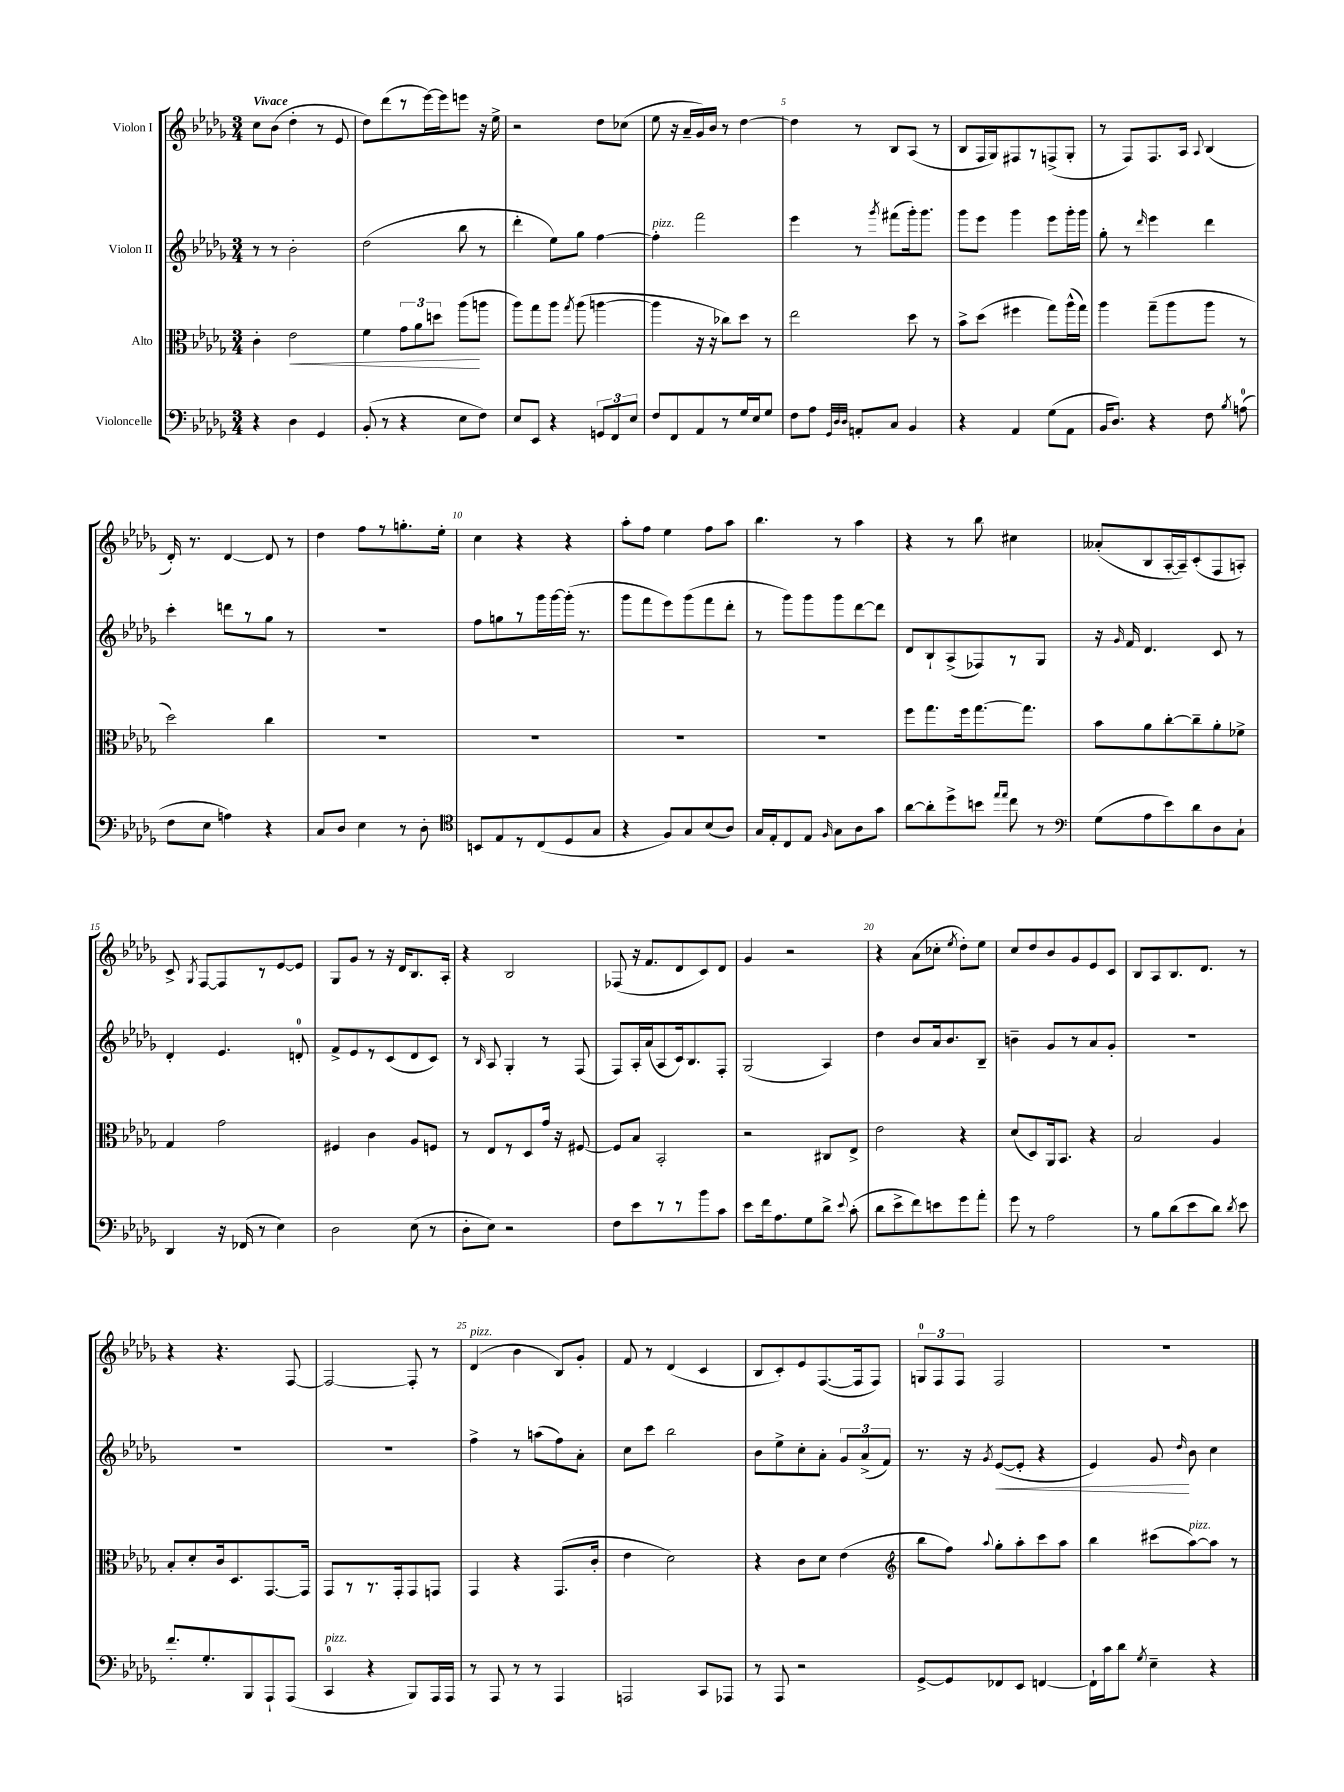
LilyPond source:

<<
\new StaffGroup <<
\new Staff = "s0" \with { instrumentName = "Violon I" } {
    \clef treble \key des \major \numericTimeSignature \time 3/4 \tempo "Vivace"
    \autoBeamOff c''8[ bes'8]( des''4-. r8 ees'8 |
    des''8[) des'''8( r8 ees'''16~) ees'''16 e'''8] r16 ees''16-> |
    r2 des''8[ ces''8]( |
    ees''8 r16 aes'16[-- ges'16) bes'16] r8 des''4~ |
    des''4 r8 bes8[ aes8]( r8 |
    bes8[ f16 ges16) fis8 r8 f8->( ges8]-. |
    r8 f8[) f8. aes16] \appoggiatura { aes8 } bes4( |
    des'16-.) r8. des'4~ des'8 r8 |
    des''4 f''8[ r8 g''8.-. ees''16]-. |
    c''4 r4 r4 |
    aes''8[-. f''8] ees''4 f''8[ aes''8] |
    bes''4. r8 aes''4 |
    r4 r8 bes''8 cis''4 |
    aeses'8[-.( bes8 aes16~-. aes16--) c'8-.( f8 a8]-.) |
    c'8-> \acciaccatura { ges8 } f8[~ f8 r8 ees'8~ ees'8] |
    ges8[ ges'8] r8 r16 des'16[ bes8. aes16]-. |
    r4 bes2 |
    fes8( r16 f'8.[ des'8 c'8) des'8] |
    ges'4 r2 |
    r4 aes'8[( ces''8]-. \acciaccatura { ees''8 } des''8[-.) ees''8] |
    c''8[ des''8 bes'8 ges'8 ees'8 c'8] |
    bes8[ aes8 bes8. des'8.] r8 |
    r4 r4. f8~ |
    f2~ f8-. r8 |
    des'4^\markup { \italic "pizz." }( bes'4 bes8[) ges'8]-. |
    f'8 r8 des'4( c'4 |
    bes8[ c'8-.) ees'8 f8.~( f16 f8]) |
    \tuplet 3/2 { g8[-0 f8 f8] } f2 |
    R2. \bar "|." |
}
\new Staff = "s1" \with { instrumentName = "Violon II" } {
    \clef treble \key des \major \numericTimeSignature \time 3/4
    \autoBeamOff r8 r8 bes'2-. |
    des''2( bes''8 r8 |
    des'''4-. ees''8[) ges''8] f''4~ |
    f''4-.^\markup { \italic "pizz." } f'''2 |
    ees'''4 r8 \acciaccatura { ges'''8 } fis'''8[( ges'''16-.) ges'''8.] |
    ges'''8[ ees'''8] ges'''4 ees'''8[ ges'''16-. ges'''16] |
    ges''8-. r8 \grace { des'''16 } ees'''4 des'''4 |
    c'''4-. d'''8[ r8 ges''8] r8 |
    R2. |
    f''8[ g''8 r8 ges'''16 ges'''16~ ges'''16]-.( r8. |
    ges'''8[ f'''8 ees'''8) ges'''8( f'''8 des'''8]-. |
    r8 ges'''8[) ges'''8 ges'''8 des'''8~ des'''8] |
    des'8[ bes8-! aes8->( fes8) r8 ges8] |
    r16 \grace { ges'16 } f'16 des'4. c'8 r8 |
    des'4-. ees'4. d'8-0-. |
    f'8[-> ees'8 r8 c'8( des'8 c'8]) |
    r8 \grace { bes16 } aes8 ges4-. r8 f8( |
    f8[) aes16-. aes'16( aes8 c'16) bes8. f8]-. |
    ges2( aes4) |
    des''4 bes'8[ aes'16 bes'8. bes8]-- |
    b'4-- ges'8[ r8 aes'8 ges'8]-. |
    R2. |
    R2. |
    R2. |
    f''4-> r8 a''8[( f''8) aes'8]-. |
    c''8[ c'''8] bes''2 |
    bes'8[ ees''8-> c''8-. aes'8]-. \tuplet 3/2 { ges'8[ aes'8->( f'8]) } |
    r8. r16 \acciaccatura { ges'8 } ees'8[~\<( ees'8]-. r4 |
    ees'4) ges'8\! \grace { des''16 } bes'8 c''4 \bar "|." |
}
\new Staff = "s2" \with { instrumentName = "Alto" } {
    \clef alto \key des \major \numericTimeSignature \time 3/4
    \autoBeamOff c'4-. ees'2\< |
    f'4 \tuplet 3/2 { ges'8[ aes'8 d''8] } aes''8[\!( a''8] |
    aes''8[) ges''8 aes''8] \acciaccatura { ges''8 } aes''8( a''4~ |
    a''4 r16 r16 ces''8[) des''8] r8 |
    ees''2 des''8 r8 |
    bes'8[-> des''8]( fis''4 ges''8[) aes''16-^( ges''16]) |
    aes''4 ges''8[--( aes''8 aes''8] r8 |
    des''2) c''4 |
    R2. |
    R2. |
    R2. |
    R2. |
    f''8[ ges''8. f''16 ges''8.~ ges''8.] |
    bes'8[ aes'8 c''8~-. c''8-- aes'8-. fes'8]-> |
    ges4 ges'2 |
    fis4 c'4 aes8[ f8] |
    r8 ees8[ r8 des8 ges'16] r16 fis8~ |
    fis8[ bes8] bes,2-. |
    r2 cis8[ ees8]-> |
    ees'2 r4 |
    des'8[( des8) aes,16 bes,8.] r4 |
    bes2 aes4 |
    bes8[-. des'8-. c'16 des8. ges,8.~ ges,16] |
    ges,8[ r8 r8. ges,16-. ges,8 g,8] |
    ges,4 r4 ges,8.[( c'16]-. |
    ees'4 des'2) |
    r4 c'8[ des'8] ees'4( |
    \clef treble bes''8[ f''8]) \appoggiatura { aes''8 } ges''8[-. aes''8-. c'''8 aes''8] |
    bes''4 cis'''8[( aes''8~^\markup { \italic "pizz." }) aes''8] r8 \bar "|." |
}
\new Staff = "s3" \with { instrumentName = "Violoncelle" } {
    \clef bass \key des \major \numericTimeSignature \time 3/4
    \autoBeamOff r4 des4 ges,4 |
    bes,8-.( r8 r4 ees8[ f8]) |
    ees8[ ees,8] r4 \tuplet 3/2 { g,8[ f,8 ees8] } |
    f8[ f,8 aes,8 r8 ges16 ees16 ges8] |
    f8[ aes8] \grace { ges,32[ des32 des32] } a,8[-. c8] bes,4 |
    r4 aes,4 ges8[( aes,8] |
    bes,16[ des8.]) r4 f8 \acciaccatura { bes8 } a8-0( |
    f8[ ees8] a4) r4 |
    c8[ des8] ees4 r8 des8-. |
    \clef tenor b,8[ ees8 r8 c8( des8 ges8] |
    r4 f8[) ges8 bes8( aes8]) |
    ges16[ ees16-. c8 ees8] \grace { f16 } ges8[ aes8 ges'8] |
    aes'8[~ aes'8-. des''8-> b'8] \grace { ees''16[ ees''16] } c''8 r8 |
    \clef bass ges8[( aes8 ees'8) des'8 des8 c8]-! |
    des,4 r16 fes,16( r8 ees4) |
    des2 ees8( r8 |
    des8[-. ees8]) r2 |
    f8[ ees'8 r8 r8 bes'8 c'8] |
    ees'8[ f'16 aes8. ges8 des'8]-> \appoggiatura { ees'8 } c'8-.( |
    des'8[ ees'8-> f'8) e'8 ges'8 aes'8]-. |
    ges'8 r8 aes2 |
    r8 bes8[ des'8( ees'8 des'8]) \acciaccatura { des'8 } ees'8 |
    f'8.[-. ges8.-. bes,,8 aes,,8-! aes,,8]( |
    c,4-0^\markup { \italic "pizz." } r4 bes,,8[) aes,,16 aes,,16] |
    r8 aes,,8 r8 r8 aes,,4 |
    a,,2 c,8[ aes,,8] |
    r8 aes,,8 r2 |
    ges,8[~-> ges,8 fes,8 ees,8] f,4~ |
    f,16[-! c'16 des'8] \acciaccatura { ges8 } ees4-- r4 \bar "|." |
}
>>
>>
\layout { \context { \Score \override BarNumber.break-visibility = ##(#f #t #t) barNumberVisibility = #(every-nth-bar-number-visible 5) } }
